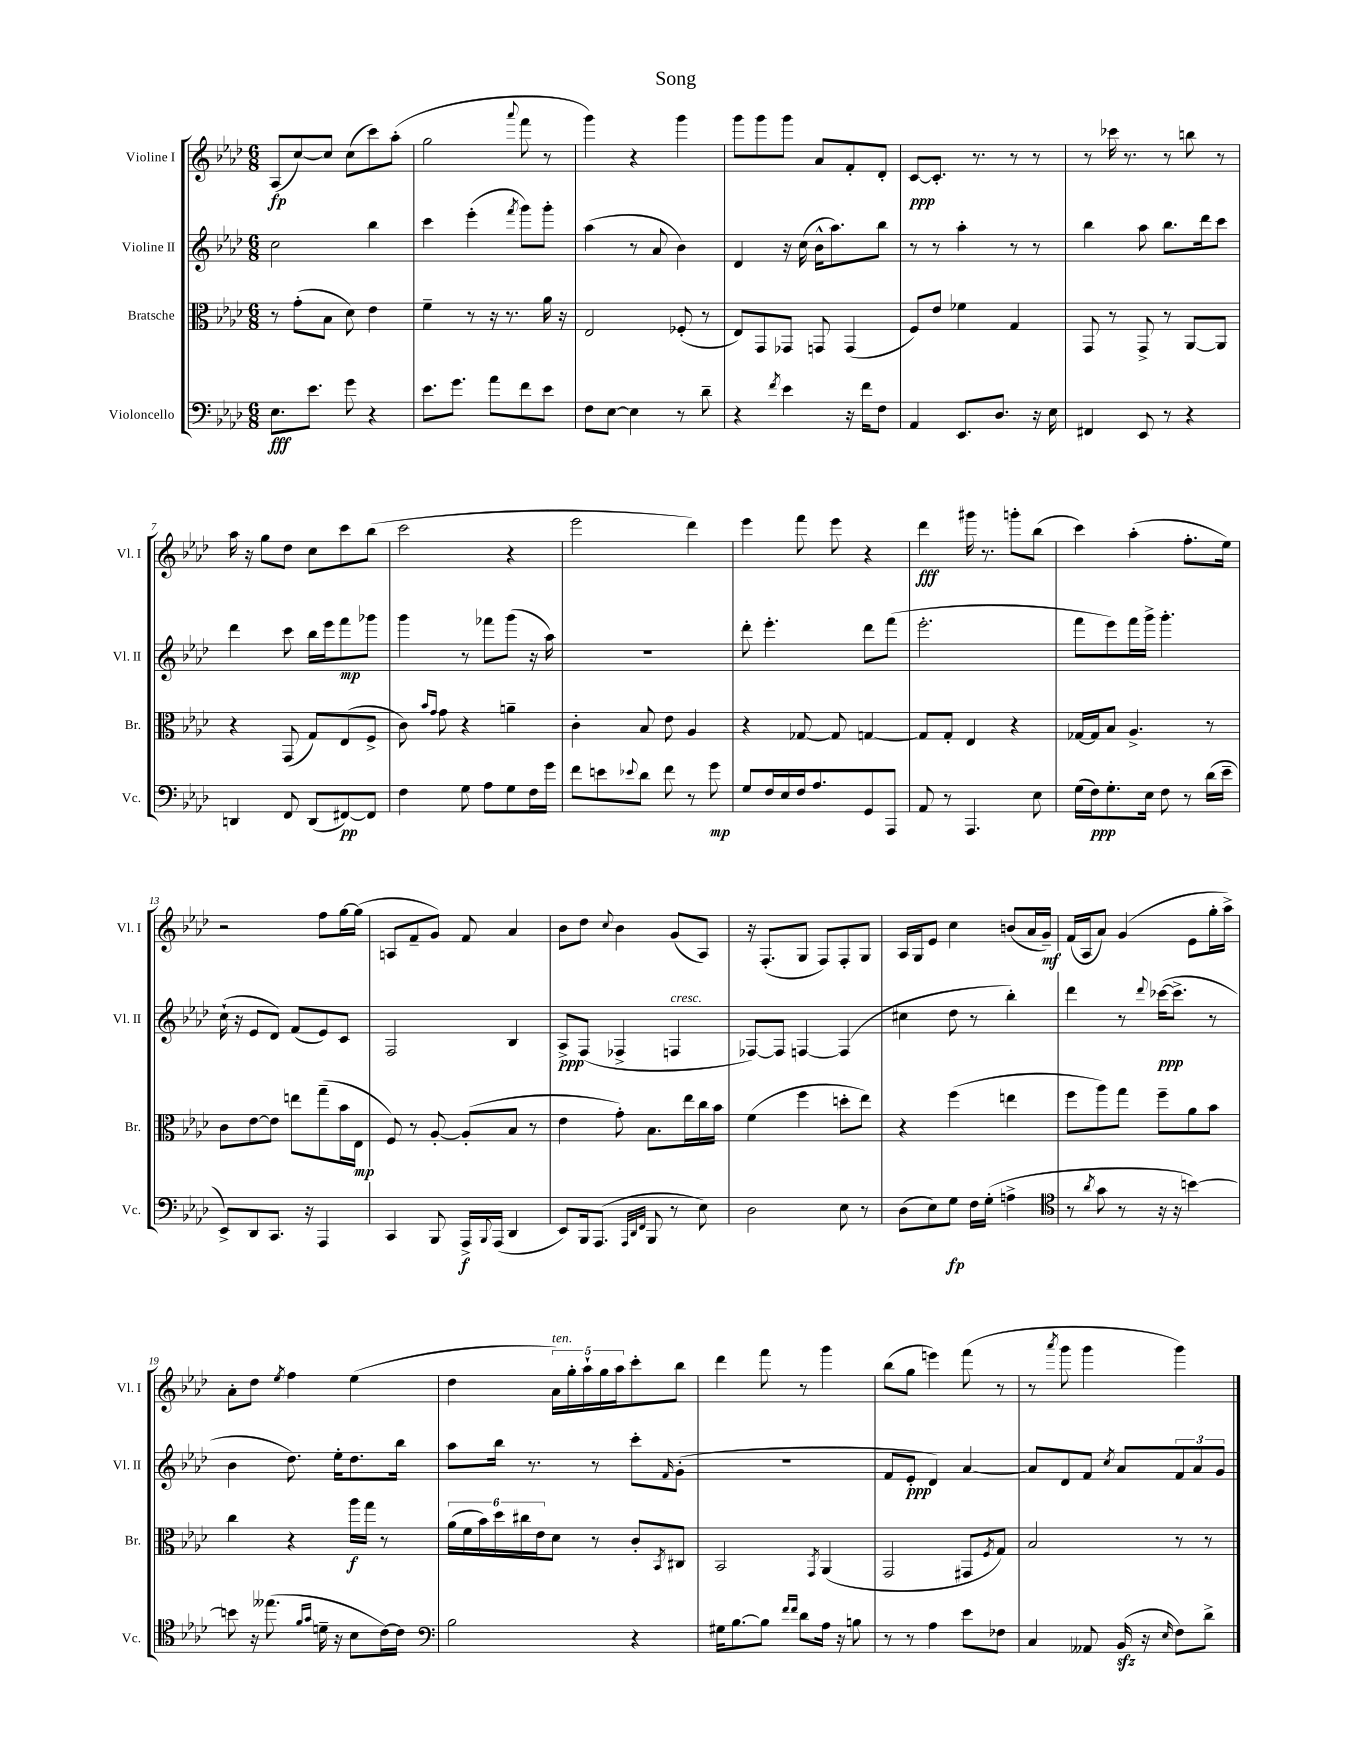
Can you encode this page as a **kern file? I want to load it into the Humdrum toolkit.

**kern	**kern	**kern	**kern
*staff4	*staff3	*staff2	*staff1
*clefF4	*clefC3	*clefG2	*clefG2
*k[b-e-a-d-]	*k[b-e-a-d-]	*k[b-e-a-d-]	*k[b-e-a-d-]
*M6/8	*M6/8	*M6/8	*M6/8
8.E-	8r	2cc	(8A-
.	(8g'	.	[8cc)
8.e-	.	.	.
.	8B-	.	8cc]
8g	8d-)	.	(8cc
4r	4e-	4bb-	8ccc)
.	.	.	(8aa-'
=	=	=	=
8.e-	4f~	4ccc	2gg
8.g	.	.	.
.	8r	(4eee-'	.
8a-	16r	.	.
.	8.r	.	.
.	.	8qfff	8qqaaa-
8f	.	8ggg)	8fff
8e-	16a-	8ggg'	8r
.	16r	.	.
=	=	=	=
8F	2E-	(4aa-	4ggg)
[8E-	.	.	.
4E-]	.	8r	4r
.	.	8a-	.
8r	(8F-'	4b-)	4ggg
8d-~	8r	.	.
=	=	=	=
4r	8E-)	4d-	8ggg
.	8GG	.	8ggg
8qf	.	.	.
4e-	8GG-	16r	8ggg
.	.	(16cc	.
.	8GG	16b-^^	8a-
.	.	8.aa-)	.
16r	(4GG	.	8f'
16f	.	.	.
8F	.	8bb-	8d-'
=	=	=	=
4AA-	8F)	8r	[8c
.	8e-	8r	8.c']
8.EE-	4f-	4aa-'	.
.	.	.	8.r
8.D-	.	.	.
.	4G	8r	8r
16r	.	8r	8r
16E-	.	.	.
=	=	=	=
4FF#	8GG	4bb-	8r
.	8r	.	16ccc-
.	.	.	8.r
8EE-	8GG^	8aa-	.
8r	8r	8.bb-	8r
4r	[8AA-	.	8bb
.	.	16ddd-	.
.	8AA-]	8ccc	8r
=	=	=	=
4DD	4r	4ddd-	16aa-
.	.	.	16r
.	.	.	8gg
8FF	(8GG	8ccc	8dd-
(8DD	8G)	16bb-	8cc
.	.	16eee-	.
[8FF#)	(8E-	8fff	8ccc
8FF#]	8F^	8ggg-	(8bb-
=	=	=	=
4F	8c)	4ggg	2ccc
.	16qqb-	.	.
.	16qqg	.	.
.	8g	.	.
8G	4r	8r	.
8A-	.	8fff-	.
8G	4a~	(8ggg	4r
16F	.	16r	.
16g	.	16aa-)	.
=	=	=	=
8f	4c'	2.r	2eee-
8e	.	.	.
8qqe-	.	.	.
8d-	8B-	.	.
8f	8e-	.	.
8r	4A-	.	4ddd-)
8g	.	.	.
=	=	=	=
8G	4r	8ddd-'	4eee-
16F	.	4.eee-'	.
16E-	.	.	.
16F	[8G-	.	8fff
8.A-	.	.	.
.	8G-]	.	8eee-
8GG	[4G	8ddd-	4r
8AAA-	.	(8fff	.
=	=	=	=
8AA-	8G]	2.eee-'	4ddd-
8r	8G'	.	.
4.AAA-	4E-	.	16ggg#
.	.	.	8.r
.	4r	.	8ggg'
8E-	.	.	(8bb-
=	=	=	=
(16G	[16G-	8fff	4ccc)
16F)	16G-]	.	.
8.G'	8B-	8eee-)	.
.	4.A-^	16fff	(4aa-'
16E-	.	16ggg^	.
8F	.	4.ggg'	.
8r	.	.	8.ff'
(16d-	8r	.	.
16e-~	.	.	16ee-)
=	=	=	=
8EE-^)	8c	(16cc`	2r
.	.	16r	.
8DD-	[8e-	8e-	.
8.CC	8e-]	8d-)	.
.	8ee	(8f	.
16r	.	.	.
4AAA-	(8gg~	8e-)	8ff
.	16b-	8c	[16gg
.	16E-	.	(16gg]
=	=	=	=
4CC	8F)	2F	8A
.	8r	.	8f~
8BBB-	[8A-'	.	8g)
16AAA-^	(8A-']	.	8f
8qqBBB-	.	.	.
(16AAA-	.	.	.
4DD-	8B-	4B-	4a-
.	8r	.	.
=	=	=	=
8EE-)	4e-	8A-^	8b-
16BBB-	.	(8F	8dd-
(8.AAA-	.	.	.
.	.	.	8qqcc
.	8g')	4F-^	4b-
32qqAAA-	.	.	.
32qqDD-	.	.	.
32qqFF	.	.	.
8BBB-	8.B-	.	.
8r	.	4F	(8g
.	16ee-	.	.
8E-)	16cc	.	8A-)
.	16b-	.	.
=	=	=	=
2D-	(4f	[8F-)	16r
.	.	.	(8.F'
.	.	8F-]	.
.	4ff	[4F	8G
.	.	.	8F)
8E-	8dd'	(4F]	8F'
8r	8ee-)	.	8G
=	=	=	=
(8D-	4r	4cc#	16A-
.	.	.	16G
8E-)	.	.	8e-
8G	(4ff	8dd-	4cc
16F	.	8r	.
(16G'	.	.	.
4A^	4ee	4bb-')	(8b
.	.	.	16a-
.	.	.	16g~)
=	=	=	=
*clefC4	*	*	*
8r	8ff	4ddd-	(16f
.	.	.	16A-
8qa-	.	.	.
8g	8aa-)	.	8a-)
8r	8gg	8r	(4g
.	.	8qqddd-	.
16r	8ff~	([16ccc-	.
16r	.	8.ccc-^]	.
[4b)	8a-	.	8e-
.	8b-	8r	16gg'
.	.	.	16aa-^)
=	=	=	=
8b]	4cc	4b-	8a-'
16r	.	.	8dd-
(8.ee--	.	.	.
.	.	.	8qee-
.	4r	8.dd-)	4ff
16qqf	.	.	.
16qqg	.	.	.
16d~	.	.	.
16r	.	16ee-'	.
8B-	16aa-	8.dd-	(4ee-
.	16gg	.	.
[16c)	8r	.	.
16c]	.	16bb-	.
=	=	=	=
*clefF4	*	*	*
2B-	(24a-	8aa-	4dd-
.	24f	.	.
.	24b-)	.	.
.	24dd-	16bb-	.
.	24cc#	.	.
.	.	8.r	.
.	24e-	.	.
.	8d-	.	20a-)
.	.	.	20gg'
.	.	.	20aa-`
.	8r	8r	.
.	.	.	20gg
.	.	.	20aa-
4r	8c'	8ccc'	8ccc'
.	8qBB-	16qqf	.
.	8C#	(8g'	8bb-
=	=	=	=
16G#	2BB-	2.r	4ddd-
[8.B-	.	.	.
8B-]	.	.	8fff
16qqf	.	.	.
16qqf	.	.	.
8d-	.	.	8r
.	8qGG	.	.
16A-	(4AA-	.	4ggg
16r	.	.	.
8B	.	.	.
=	=	=	=
8r	2GG	8f	(8bb-
8r	.	8e-'	8gg
4A-	.	4d-)	4eee)
8e-	8GG#	[4a-	(8fff
.	8qF	.	.
8F-	8G)	.	8r
=	=	=	=
4C	2B-	8a-]	8r
.	.	.	8qaaa-
.	.	8d-	8ggg
8AA--	.	8f	4ggg
.	.	8qcc	.
(16BB-	.	8a-	.
16r	.	.	.
16qqE-	.	.	.
8F)	8r	12f	4ggg)
.	.	12a-	.
8d-^	8r	.	.
.	.	12g	.
==	==	==	==
*-	*-	*-	*-
